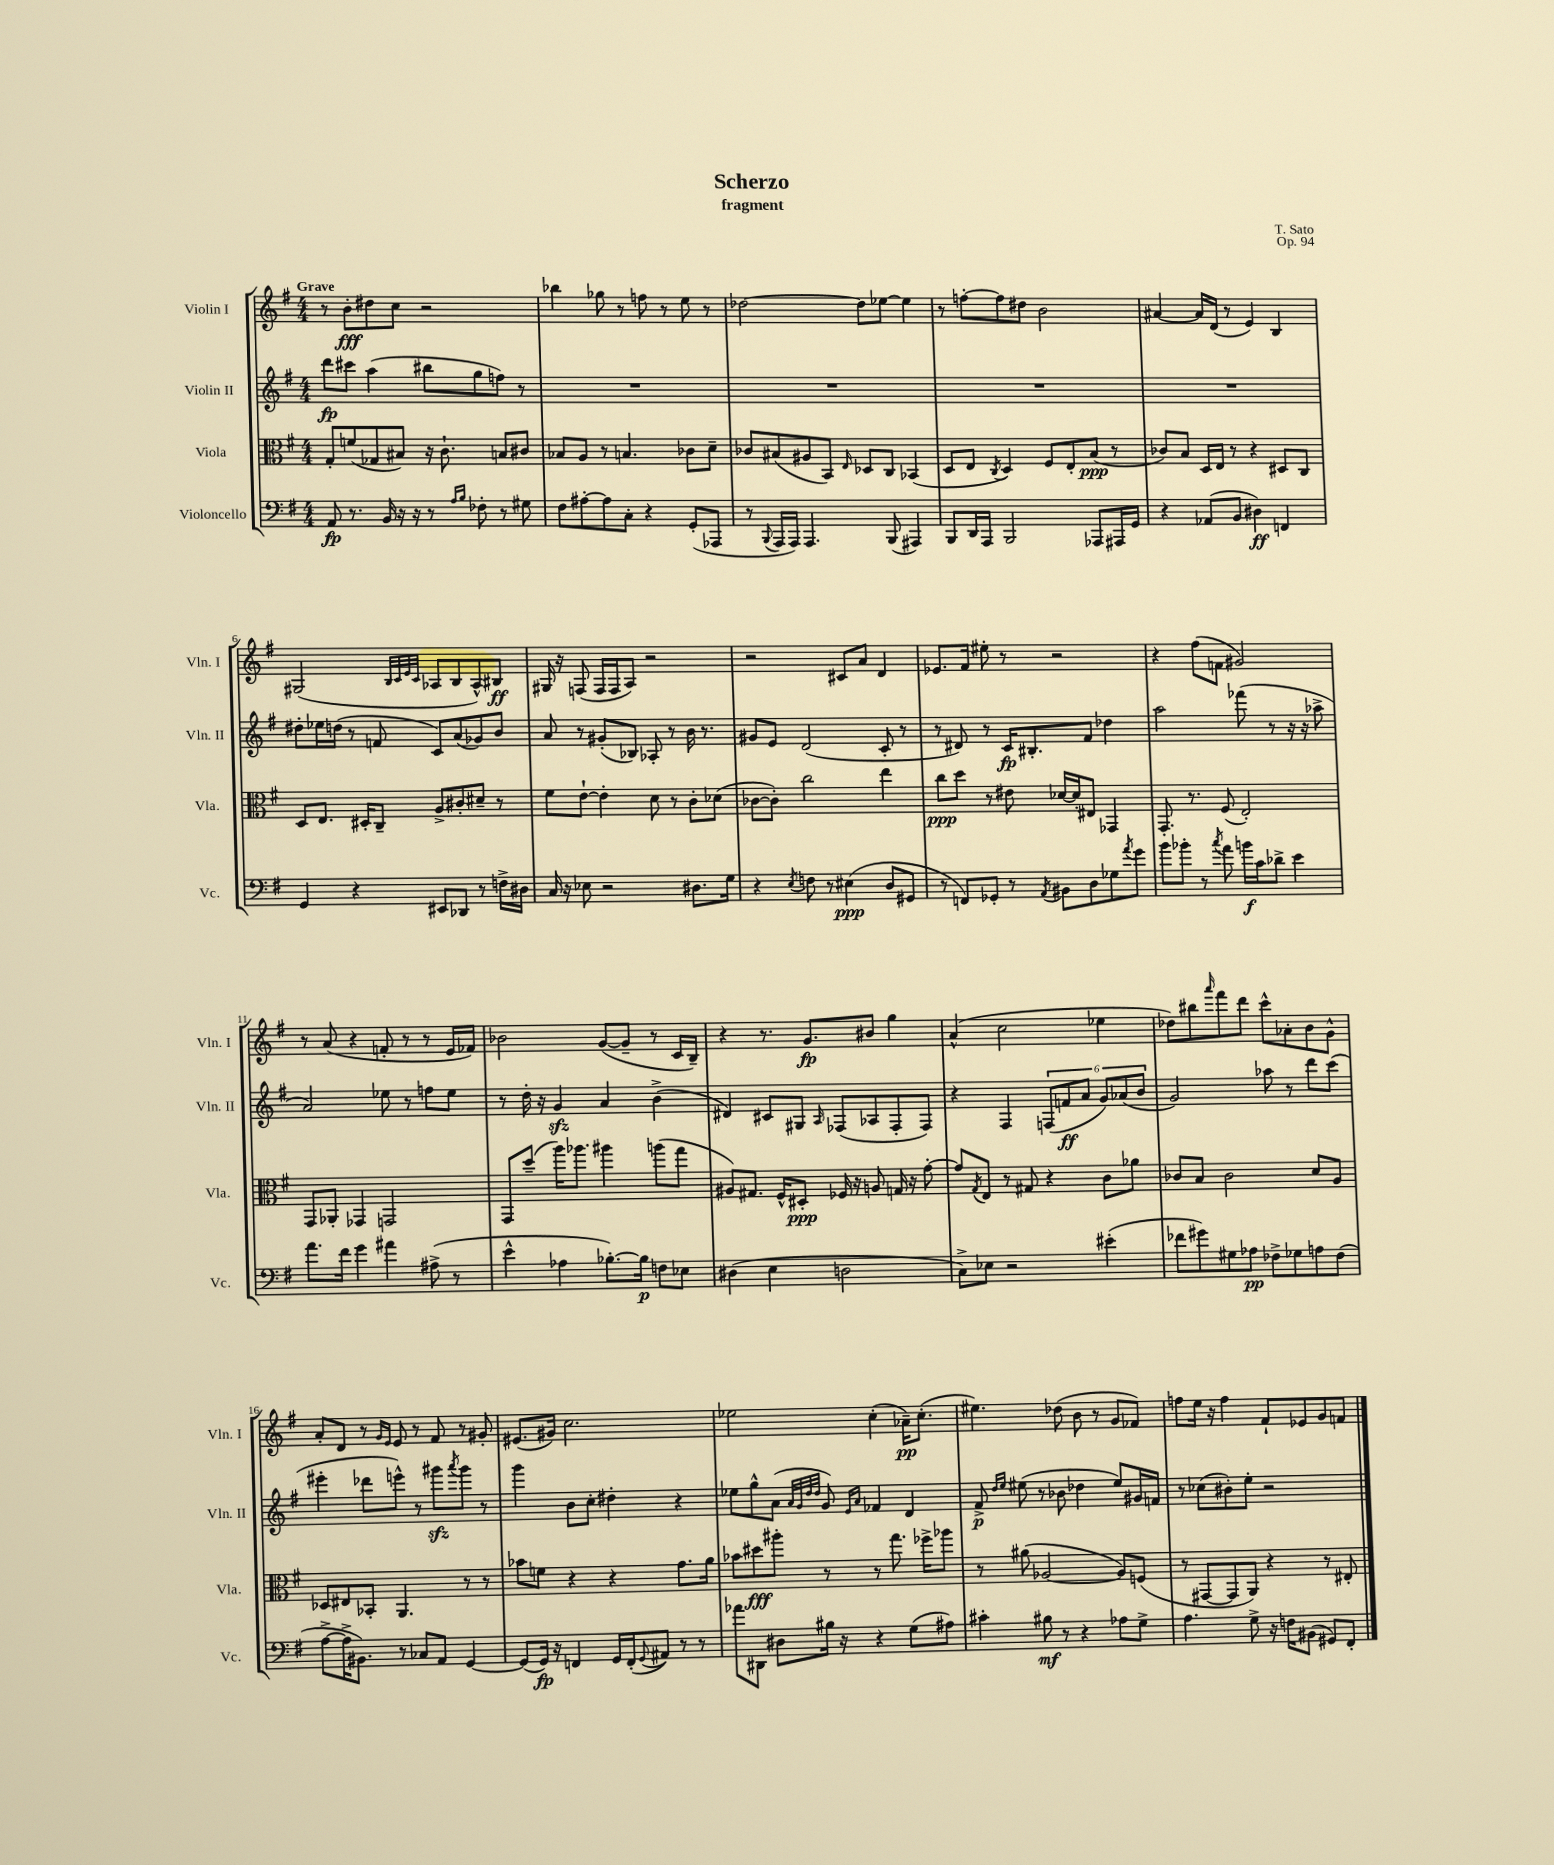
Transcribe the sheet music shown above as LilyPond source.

\header { title = "Scherzo" composer = "T. Sato" subtitle = "fragment" opus = "Op. 94" }
<<
\new StaffGroup <<
\new Staff = "s0" \with { instrumentName = "Violin I" shortInstrumentName = "Vln. I" } {
    \clef treble \key g \major \numericTimeSignature \time 4/4 \tempo "Grave"
    r8 b'8-.\fff dis''8 c''8 r2 |
    bes''4 ges''8 r8 f''8 r8 e''8 r8 |
    des''2~ des''8 ees''8~ ees''4 |
    r8 f''8~-. f''8 dis''8 b'2 |
    ais'4~ ais'16 d'16( r8 e'4) b4 |
    gis2( \grace { b32 c'32 e'32 c'32 } aes8 b8 aes8-^) bis8\ff |
    gis16 r16 f8( f16 f16 a8) r2 |
    r2 cis'8 a'8 d'4 |
    ees'8. fis'16 eis''8-. r8 r2 |
    r4 fis''8( f'8 gis'2) |
    r8 a'8( r4 f'8-. r8 r8 e'16 fes'16) |
    bes'2 g'8~( g'8-- r8 c'16 b16--) |
    r4 r8. g'8.\fp bis'8 g''4 |
    a'4-^( c''2 ees''4 |
    des''8) bis''8 \grace { a'''16 } fis'''8 d'''8 c'''8-^ aes'8-. b'8 g'8-^ |
    a'8-. d'8 r8 \grace { g'16 e'16 } e'8 r8 fis'8 r8 gis'8-. |
    eis'8.( gis'16) c''2. |
    ees''2 c''4-.( aes'16--\pp) c''8.-.( |
    eis''4.) des''8( b'8 r8 g'8 fes'8) |
    f''8 e''16 r16 f''4 fis'8-! ees'8 g'8 f'8 \bar "|." |
}
\new Staff = "s1" \with { instrumentName = "Violin II" shortInstrumentName = "Vln. II" } {
    \clef treble \key g \major \numericTimeSignature \time 4/4
    d'''8\fp cis'''8 a''4( bis''8 g''8 f''8) r8 |
    R1 |
    R1 |
    R1 |
    R1 |
    dis''8-. ees''16 d''16( r8 f'8 c'8) a'8( ges'8) b'8 |
    a'8 r8 gis'8-.( bes8) aes8-. r8 b'16 r8. |
    gis'8 e'8 d'2( c'8-. r8 |
    r8 dis'8) r8 c'16\fp bis8.-. fis'8 des''4 |
    a''2 fes'''8( r8 r16 r16 aes''8-> |
    a'2) ees''8 r8 f''8 ees''8 |
    r8 d''16-. r16 g'4\sfz a'4 b'4->( |
    dis'4) cis'8 gis8 \grace { a16 } fes8( aes8 fes8-. fes8) |
    r4 fis4 \tuplet 6/4 { f8( f'8\ff a'8 g'8) aes'8( b'8 } |
    g'2) aes''8 r8 d'''8 c'''8( |
    eis'''4-. des'''8 e'''8-^) r8 gis'''8\sfz \acciaccatura { a'''8 } gis'''8 r8 |
    g'''4 b'8 c''8-. dis''4-. r4 |
    ees''8 g''8-^ a'8( \grace { a'32 g'32 d''32 d''32 } g'8) \grace { e'16 a'16 } fes'4 d'4 |
    fis'8->\p \grace { d''16 e''16 } eis''8( r8 bes'8 des''4 eis''8) gis'16 f'16 |
    r8 ces''8( bis'8-.) e''8-. r2 \bar "|." |
}
\new Staff = "s2" \with { instrumentName = "Viola" shortInstrumentName = "Vla." } {
    \clef alto \key g \major \numericTimeSignature \time 4/4
    g8-. f'8( ges8 bis8) r16 c'8.-! b8 cis'8 |
    bes8 a8 r8 b4. ces'8 d'8-- |
    ces'8 bis8( ais8 b,8) \grace { e16 } des8 c8 bes,4( |
    d8 e8 \acciaccatura { c8 } d4) fis8 e8-. b8\ppp( r8 |
    ces'8) b8 d16 e16 r8 r4 dis8 c8 |
    d8 e8. dis16-. c8-- a8-> cis'8-. dis'8-- r8 |
    fis'8 e'8~-! e'4-. d'8 r8 c'8-. des'8( |
    ces'8~ ces'8-.) c''2 e''4 |
    c''8\ppp d''8 r8 eis'8 des'16~ des'16-. eis8 ges,4 |
    g,8.-. r8. fis8( e2-.) |
    g,8 aes,8-. ges,4 g,2 |
    g,8 d''8--( a''16) aes''8. ais''4 a''8( g''8 |
    ais8) gis8. fis16-^ dis8-.\ppp fes16 r16 a8 g16 r16 g'8~-. |
    g'8 \acciaccatura { g8 } e8 r8 gis8 r4 c'8 aes'8 |
    ces'8 b8 ces'2 d'8 a8 |
    des8 eis8 bes,8-. a,4. r8 r8 |
    bes'8 f'8 r4 r4 g'8. a'16 |
    bes'8 dis''8\fff ais''8-. r8 r8 g''8. fes''16-> aes''8 |
    r8 ais'8( aes2~ aes8) f8( |
    r8 gis,8~ gis,8 a,8) r4 r8 eis8-. \bar "|." |
}
\new Staff = "s3" \with { instrumentName = "Violoncello" shortInstrumentName = "Vc." } {
    \clef bass \key g \major \numericTimeSignature \time 4/4
    a,8\fp r8. b,16 r16 r16 r8 \grace { a16 b16 } fes8-. r8 gis8 |
    fis8 ais8~-. ais8 c8-. r4 g,8-.( aes,,8 |
    r8 \appoggiatura { b,,8 } a,,16 a,,16) a,,4. b,,8( ais,,4) |
    b,,8 d,16 a,,16 b,,2 aes,,8 ais,,16 g,16 |
    r4 aes,8( b,8 dis4\ff) f,4 |
    g,4 r4 eis,8 des,8 r8 f16-> dis16 |
    c16 r16 ees8 r2 dis8. g16 |
    r4 \acciaccatura { e8 } f8 r8 eis4\ppp( d8 gis,8 |
    r8 f,8) ges,8-. r8 \acciaccatura { a,8 } bis,8 d8 ges8 \acciaccatura { a'8 } g'8 |
    b'8 bes'8-. r8 \acciaccatura { c''8 } a'8 b'16\f c'16 des'8-> e'4 |
    a'8. fis'16 g'4 ais'4 ais8->( r8 |
    e'4-^ aes4 bes8.~-.) bes16\p f8 ees8 |
    dis4( e4 d2 |
    c8->) ees8 r2 eis'4-.( |
    fes'8 gis'8) gis8 aes8\pp fes8-> ges8 a8 fes8( |
    a8~-> a16-> bis,8.) r8 ces8 a,8 g,4~ |
    g,8( g,16\fp) r16 f,4 g,16 f,16-.( \appoggiatura { g,8 } ais,8) r8 r8 |
    aes'8 dis,8 dis8 bis16 r16 r4 g8( ais8) |
    cis'4-. bis8\mf r8 r4 aes8 g8-> |
    a4. g8-> r16 f16 bis,8( gis,8) fis,8-. \bar "|." |
}
>>
>>
